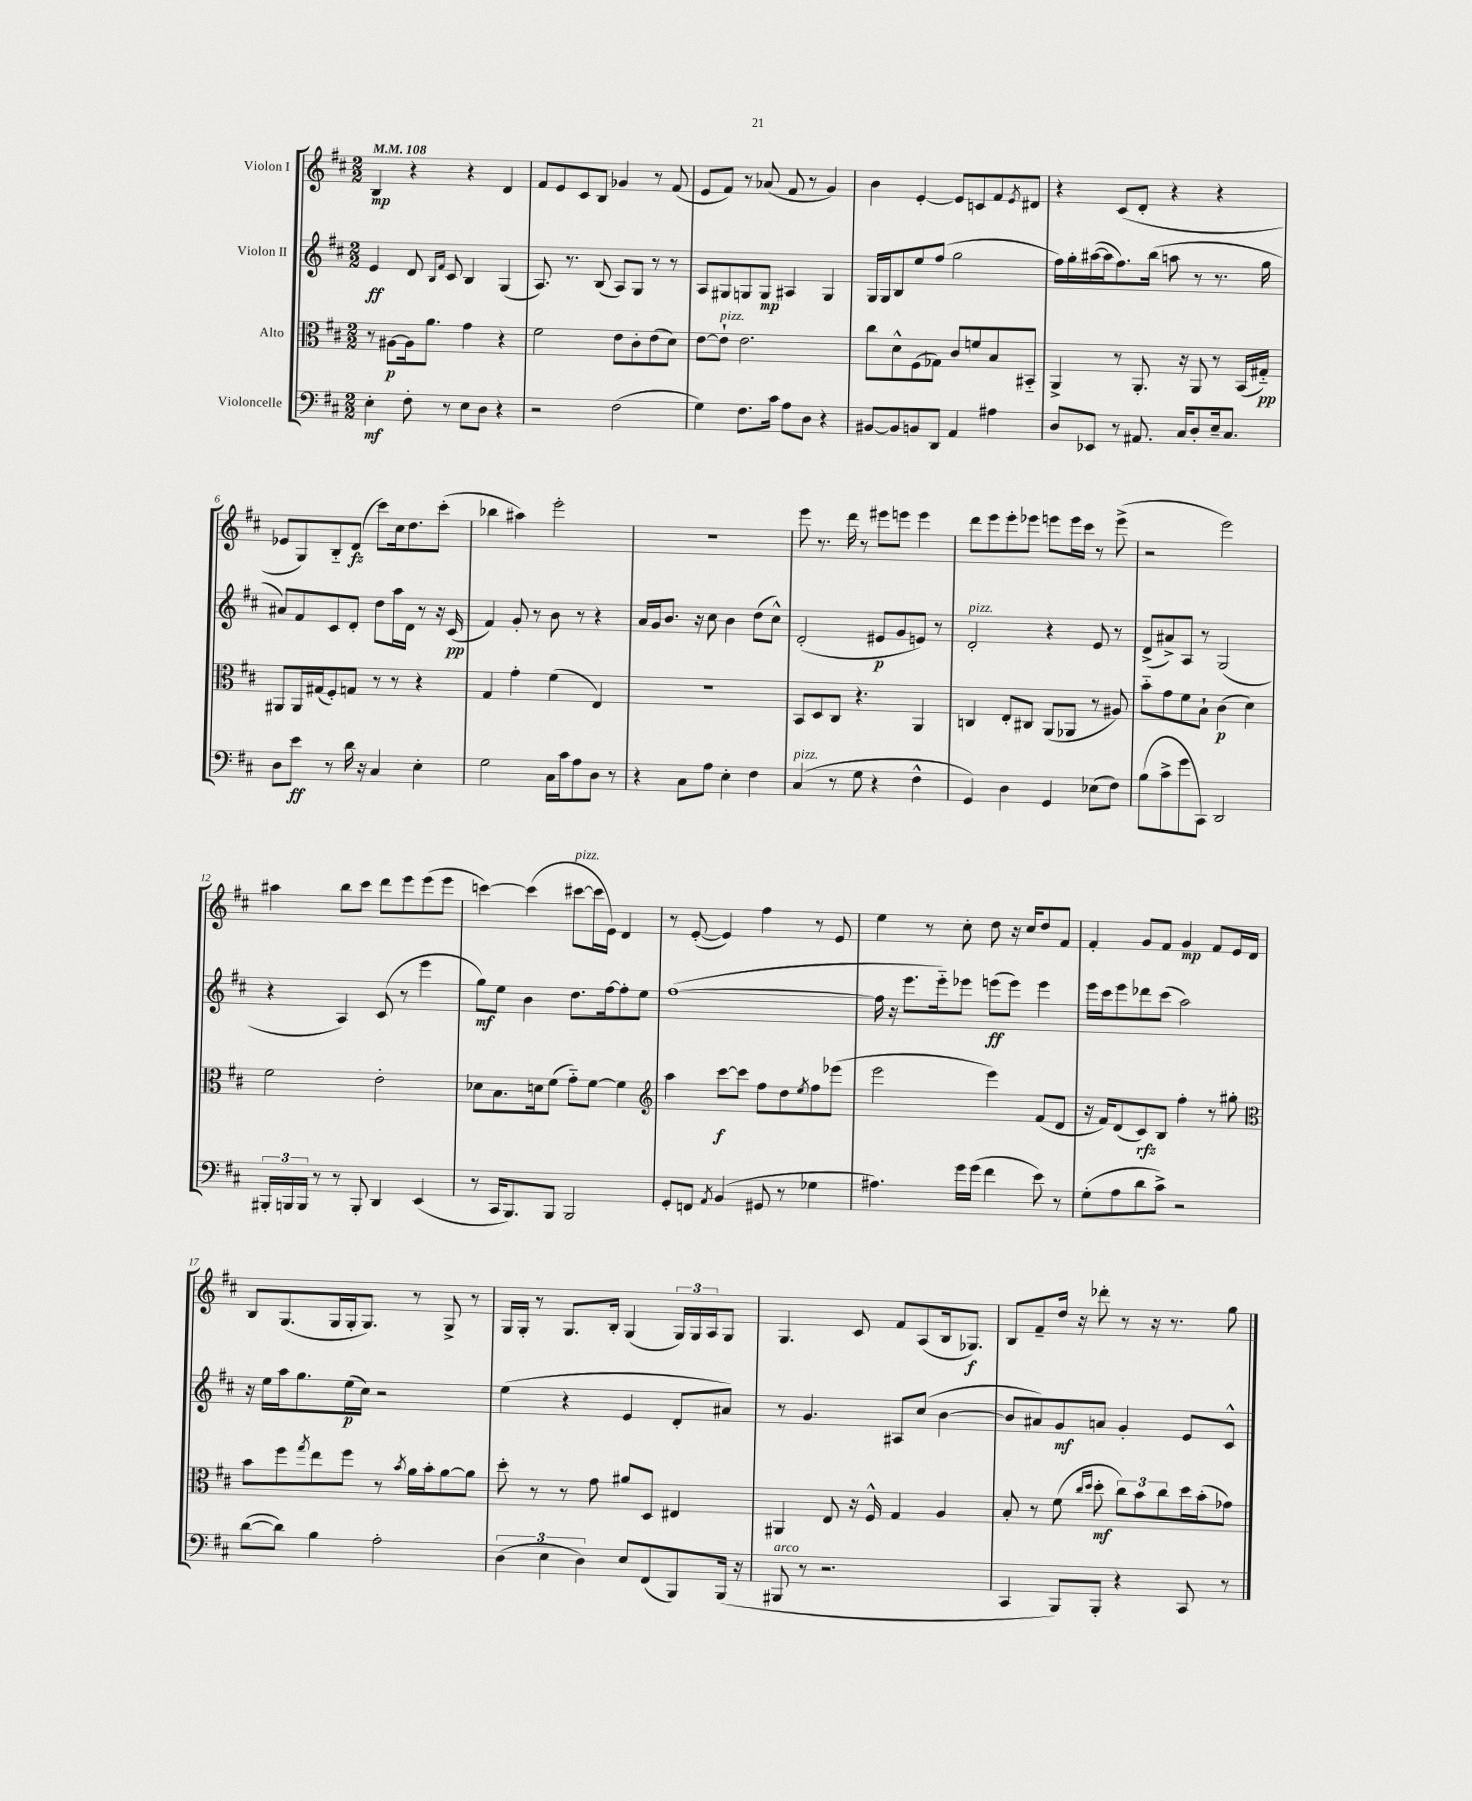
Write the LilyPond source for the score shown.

<<
\new StaffGroup <<
\new Staff = "s0" \with { instrumentName = "Violon I" } {
    \clef treble \key d \major \numericTimeSignature \time 2/2 \tempo 4 = 108
    b4\mp r4 r4 d'4 |
    fis'8 e'8 cis'8 b8 ges'4 r8 fis'8( |
    e'8 fis'8) r8 aes'8( fis'8 r8 g'4) |
    b'4 e'4~-. e'8 c'8 fis'8 \acciaccatura { e'8 } dis'8 |
    r4 cis'8( d'8-. r4 r4 |
    ees'8 g8) b8-_ d'8\fz( cis'''8) cis''16 d''8. cis'''8-.( |
    bes''4 ais''4) e'''2-. |
    R1 |
    e'''8 r8. d'''16 r8 eis'''8 e'''8 e'''4 |
    d'''8 e'''8 e'''8-. ees'''8 e'''8 e'''16 cis'''16 r8 e'''8->( |
    r2 e'''2) |
    ais''4 b''8 cis'''8 d'''8 e'''8 e'''8( e'''8 |
    c'''4~) c'''4( cis'''8~^\markup { \italic "pizz." } cis'''16 e'16) d'4 |
    r8 e'8~-.( e'4) fis''4 r8 e'8 |
    e''4 r8 cis''8-. d''8 r16 cis''16 d''8 fis'8 |
    fis'4-. g'8 fis'8 g'4\mp fis'8 e'16 d'16 |
    b8 g8.( g16 g16-. g8.) r8 g8-> r8 |
    g16 g16-. r8 g8. b16-. g4( \tuplet 3/2 { g16) g16 a16 } g8 |
    g4. cis'8 fis'8 a8( b16 ges8.\f) |
    b8 fis'8-- d''16 r16 des'''8-. r8 r16 r8. g''8 \bar "|." |
}
\new Staff = "s1" \with { instrumentName = "Violon II" } {
    \clef treble \key d \major \numericTimeSignature \time 2/2
    e'4\ff d'8 \grace { b16 fis'16 } cis'8 b4 g4( |
    a8.) r8. b8( a8) g8 r8 r8 |
    a8 gis8 g8 g8\mp ais4 g4 |
    g16 g16 b8 e''8 fis''8( g''2 |
    fis''16) g''16-. ais''16~( ais''16 fis''8.) b''16( a''8 r8 r8. g''16 |
    ais'8) fis'8 cis'8 d'8-. d''8 a''16 d'16 r8 r16 cis'16\pp( |
    fis'4) g'8-. r8 b'8 r8 r4 |
    a'16 g'16 b'8. r16 cis''8 b'4 d''8( cis''8-^) |
    d'2-.( eis'8\p g'8 e'8) r8 |
    d'2-.^\markup { \italic "pizz." } r4 e'8 r8 |
    d'8->( ais'8->) a8 r8 g2( |
    r4 a4) cis'8( r8 e'''4 |
    g''8\mf) e''8 b'4 d''8. fis''16~ fis''8-. e''8 |
    fis''1~( |
    fis''16 r16 e'''8. e'''16-_) ees'''8 e'''8\ff( e'''8) e'''4 |
    e'''16 cis'''16 e'''8 des'''8 cis'''8( a''2) |
    r16 e''16 a''16 g''8. e''16\p( cis''16) r2 |
    e''4( r4 e'4 d'8-. ais'8) |
    r8 g'4. ais8 cis''8( b'4~ |
    b'8 ais'8) g'8\mf a'8 g'4-. e'8 cis'8-^ \bar "|." |
}
\new Staff = "s2" \with { instrumentName = "Alto" } {
    \clef alto \key d \major \numericTimeSignature \time 2/2
    r8 ais8~\p ais16 a'8. g'4 r4 |
    fis'2 e'8 cis'8-. e'8( d'8) |
    e'8~ e'8-!^\markup { \italic "pizz." } e'2. |
    cis''8 d'8-^ fis8( ges8) cis'8 f'8 b8 bis,8-_ |
    a,4-> r8 a,8.-. r16 a,8 r8 b,16( gis16-_\pp) |
    ais,8 ais,16 gis16( fis8-.) g8 r8 r8 r4 |
    g4 g'4-. fis'4( e4) |
    R1 |
    b,8 d8 cis8 r4. a,4 |
    c4 e8-. cis8 a,8( aes,8 r8 ais8) |
    b'8-_ g'8 fis'8 b8-! cis'4\p( d'4) |
    fis'2 e'2-. |
    des'8 b8. d'16 fis'8( g'8-_) fis'8~ fis'4 |
    \clef treble a''4 cis'''8~\f cis'''8 fis''8 d''8 \acciaccatura { e''8 } fis''8 ees'''8( |
    e'''2 e'''4) fis'8( d'8 |
    r16 fis'16) d'8( cis'8\rfz) b8 fis''4-. r8 gis''8-. |
    \clef alto b'8 fis''8 \acciaccatura { g''8 } e''8 fis''8 r8 \acciaccatura { b'8 } a'16 b'16-. a'8~ a'8 |
    d''8-. r8 r8 g'8 ais'8 d8 eis4 |
    ais,4 e8 r16 fis16-^ g4 a4 |
    b8-. r8 fis'8( \grace { cis''16 d''16 } d''8-.\mf \tuplet 3/2 { cis''8) b'8 cis''8 } d''16 b'16-.( ges'8) \bar "|." |
}
\new Staff = "s3" \with { instrumentName = "Violoncelle" } {
    \clef bass \key d \major \numericTimeSignature \time 2/2
    e4-.\mf fis8-. r8 e8 d8 r4 |
    r2 fis2( |
    g4) fis8. cis'16 a8 d8 r4 |
    bis,8~ bis,8 b,8 d,8 a,4 ais4 |
    d8 ees,8 r8 ais,8. cis16 d8-. e16-- cis8. |
    d8 e'8\ff r8 d'16 r16 cis4 e4-. |
    g2 cis16 cis'16 a8 d8 r8 |
    r4 cis8 a8 e4-. fis4 |
    cis4^\markup { \italic "pizz." }( r8 g8 r4 fis4-^ |
    g,4) d4 g,4 ees8( fis8) |
    b8( cis'8-> g'8 cis,8) d,2 |
    \tuplet 3/2 { bis,,16-. b,,16 b,,16 } r8 r8 b,,8-. d,4 e,4( |
    r8 cis,16 b,,8.) b,,8 b,,2 |
    g,8-. f,8 \acciaccatura { a,8 } b,4( gis,8 r8 ges4 |
    ais4.) g'16 g'16( fis'4 e'8) r8 |
    g8-.( a8 d'8 cis'8->) r2 |
    d'8~( d'8) b4 a2-. |
    \tuplet 3/2 { d4( e4 d4) } e8 fis,8( b,,8) b,,16( r16 |
    bis,,8^\markup { \italic "arco" } r8 r2. |
    cis,4 b,,8) b,,8-. r4 cis,8 r8 \bar "|." |
}
>>
>>
